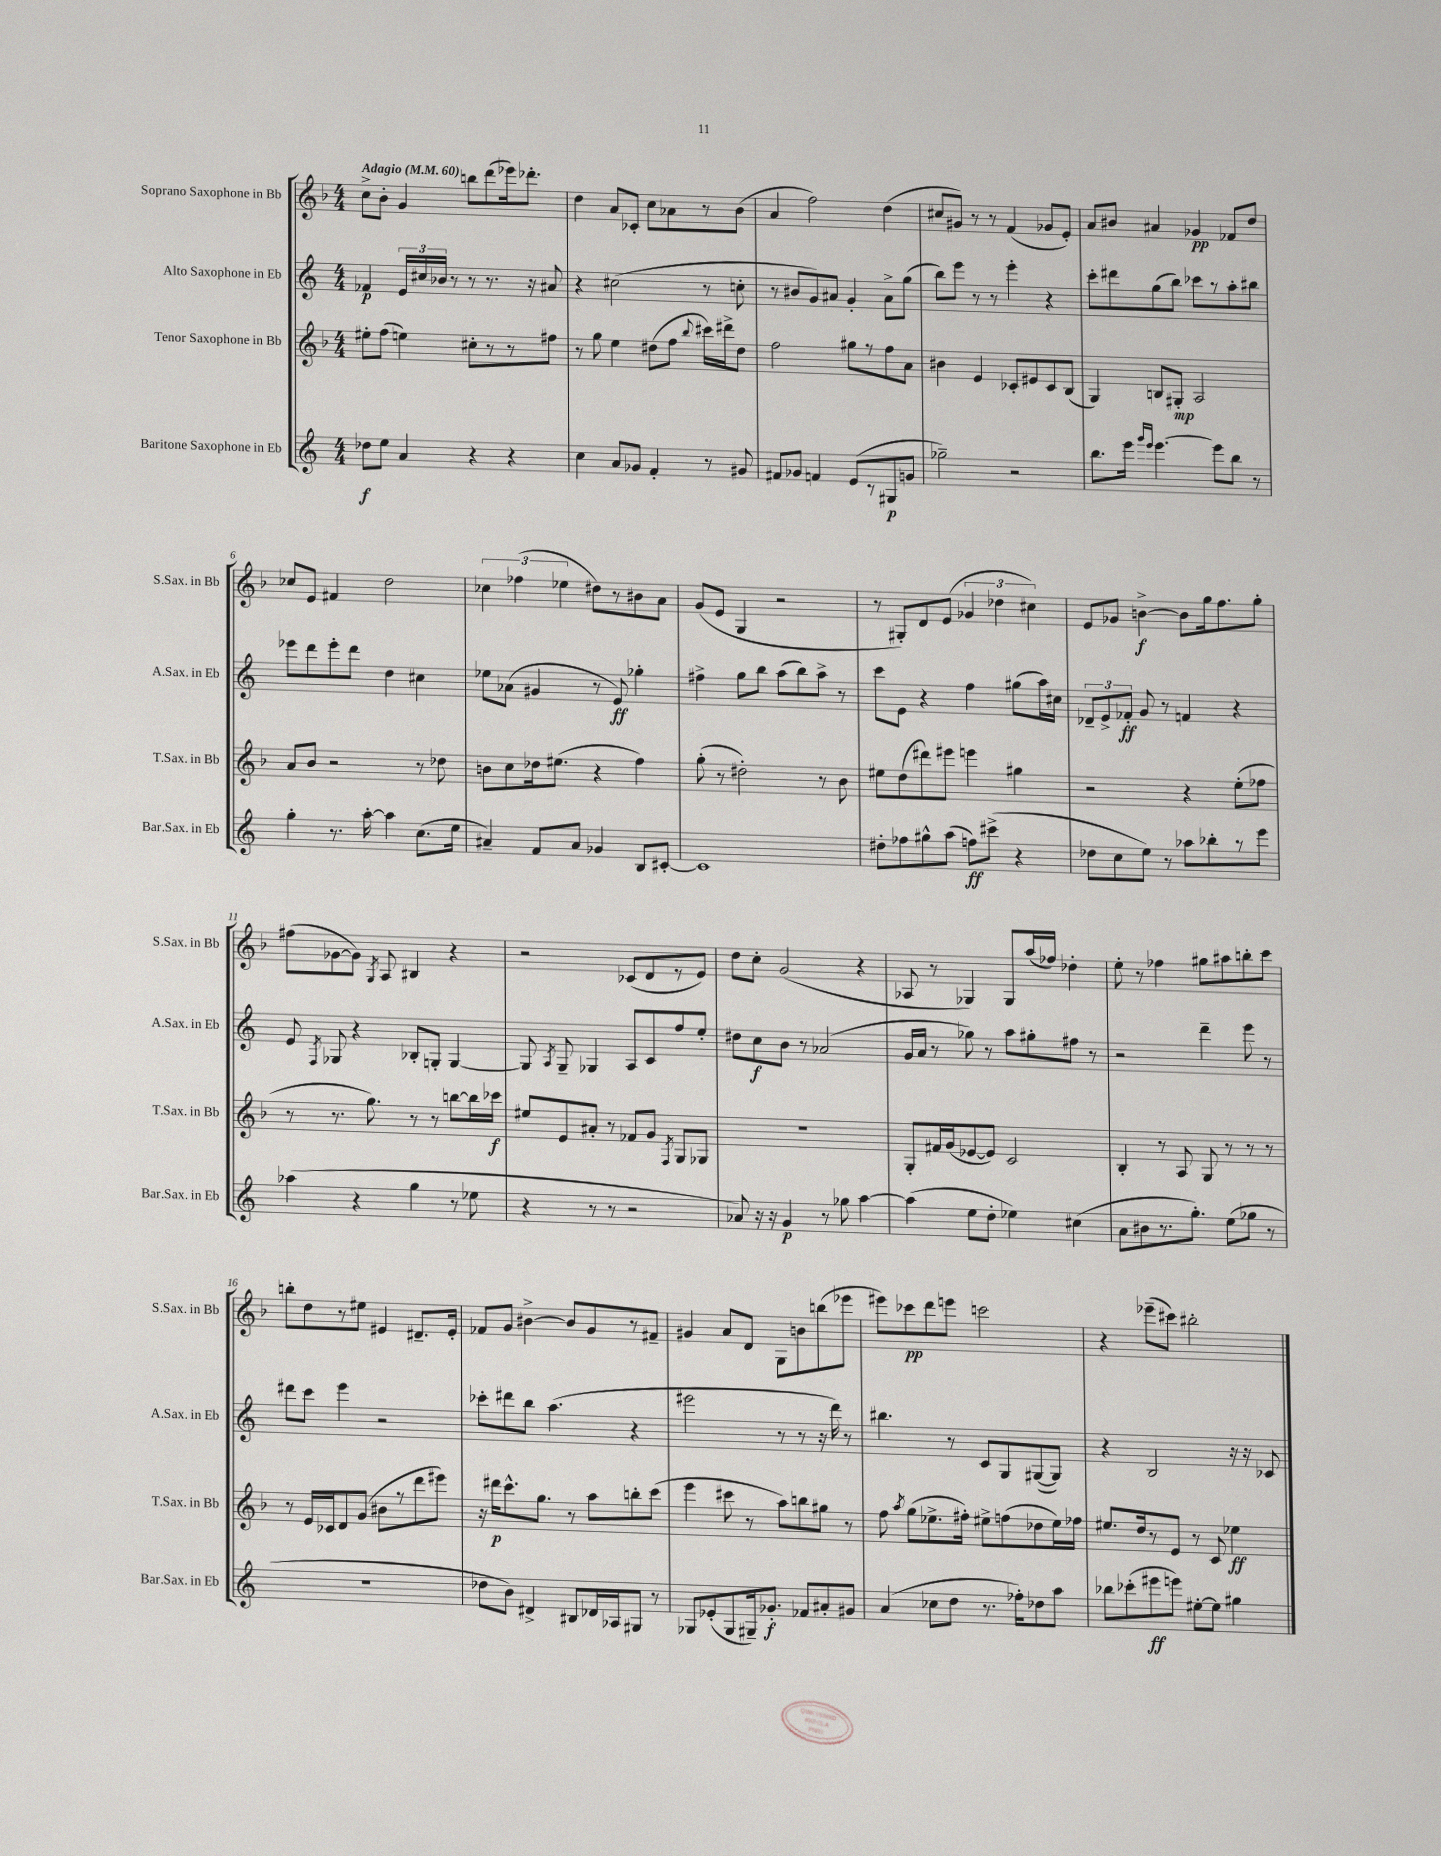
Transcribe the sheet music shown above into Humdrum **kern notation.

**kern	**kern	**kern	**kern
*staff4	*staff3	*staff2	*staff1
*clefG2	*clefG2	*clefG2	*clefG2
*k[]	*k[b-]	*k[]	*k[b-]
*M4/4	*M4/4	*M4/4	*M4/4
*MM60	*MM60	*MM60	*MM60
8dd-\L	8ee#'\L	4f-/	8cc^\L
8ee\J	(8ff\J	.	8b-'\J
4a/	4ee\)	24e/LL	4g/
.	.	24cc#/	.
.	.	24b-/JJ	.
.	.	8r	.
4r	8cc#'\L	8r	8bb\L
.	8r	8.r	(8ddd\
4r	8r	.	16eee-\k)
.	.	16r	8.ddd-'\J
.	8ff#\J	8a#/	.
=	=	=	=
4cc\	8r	4r	4dd\
.	8gg\	.	.
8a/L	4ee\	(2cc#\	8a/L
8g-/J	.	.	8c-'/J
4f'/	(8dd#\L	.	8cc\L
.	8ff\J	.	8a-\
.	8qqbb-/	.	.
8r	16ccc#\LL)	8r	8r
.	16ddd#^\J	.	.
8g#/	8dd#\J	8cc'\	(8b-\J
=	=	=	=
8f#/L	2ff\	8r	4a/
8g-/J	.	8b#/L	.
4f/	.	8g/)	2ff\)
.	.	8a#/J	.
(8e/L	8gg#\L	4g'/	.
8r	8r	.	.
8G#/	8ff\	8a#^\L	(4dd\
8g/J	8a\J	(8gg\J	.
=	=	=	=
2gg-~\)	4b#\	8bb\L)	8cc#/L
.	.	8eee\J	8g#/J)
.	4e/	8r	8r
.	.	8r	8r
2r	8c-'/L	4eee'\	(4f/
.	8e#/	.	.
.	8c-/	4r	8g-/L
.	(8B-/J	.	8e'/J)
=	=	=	=
8.bb\L	4G/)	8ccc'\L	8a/L
.	.	8ddd#\	8b#/J
16eee\Jk	.	.	.
16qqggg/LL	.	.	.
16qqeee/JJ	.	.	.
[4.eee\	8B/L	(8gg\	4a#/
.	8G#'/J	8bb\J)	.
.	2A/	8ccc-\L	4g-/
8eee\]L	.	8r	.
8bb\J	.	8aa'\	8f-/L
8r	.	8bb#\J	8dd/J
=	=	=	=
4gg'\	8a/L	8eee-\L	8cc-/L
.	8b-/J	8ddd\	8e/J
8.r	2r	8eee-'\	4f#/
.	.	8ddd\J	.
[16aa'\	.	.	.
4aa\]	.	4dd\	2dd\
(8.cc\L	8r	4cc#\	.
.	8dd-\	.	.
16ee\Jk	.	.	.
=	=	=	=
4a#~/)	8b\L	8ee-\L	6cc-\
.	8cc\	(8a-\J	.
.	.	.	(6ff-\
8f/L	16dd-\k	4g#/	.
.	(8.ee#\J	.	.
.	.	.	6ee-\
8a#/J	.	.	.
4g-/	4r	8r	8dd#\L)
.	.	8e/)	8r
8B/L	4ff\)	4gg-'\	8b#\
[8c#'/J	.	.	8a\J
=	=	=	=
1c#]	(8gg'\	4ff#^\	(8g/L
.	8r	.	8e/J
.	2dd#'\)	8gg\L	4G/
.	.	8bb\J	.
.	.	(8aa\L	2r
.	.	8bb\)	.
.	8r	8aa^\J	.
.	8b-\	8r	.
=	=	=	=
8dd#'\L	8ee#\L	8ccc\L	8r
8ff-\	(8dd\	8e\J	8G#'/L)
8gg#^^\	8ddd#\)	4r	8d/
(8aa\J	8eee#\J	.	(8e/J
8ff\L)	4eee\	4ff\	6g-/
(8ccc#^\J	.	.	.
.	.	.	6dd-\
4r	4gg#\	(8gg#\L	.
.	.	.	6cc#\)
.	.	16aa\L)	.
.	.	16cc#\JJ	.
=	=	=	=
8dd-\L	2r	12d-~/L	8e/L
.	.	12e^/	.
8cc\	.	.	8g-/J
.	.	12f-'/J	.
8ee\J)	.	8g/	[4b^\
8r	.	8r	.
8aa-\L	4r	4f/	8b\]L
8bb-'\	.	.	16gg\k
.	.	.	8.ff\
8r	(8ee'\L	4r	.
8eee\J	8ff-\J	.	8gg'\J
=	=	=	=
(4aa-\	8r	8e/	(8ff#\L
.	.	8qF/	.
.	8.r	8G-/	[8g-\
4r	.	4r	8g-\]J)
.	8.gg\)	.	.
.	.	.	8qG/
.	.	.	8A/
4gg\	8r	8B-'/L	4B#/
.	8r	8G'/J	.
8r	[8bb\L	[4G/	4r
8ee-\	16bb\]L	.	.
.	16ccc-\JJ	.	.
=	=	=	=
4r	8ee#/L	8G/]	2r
.	.	8qA/	.
.	8e/	8G~/	.
8r	8a#'/J	4G-/	.
8r	8r	.	.
2r	8f-/L	8A/L	(8c-/L
.	8g/J	8c/	8d/
.	8qF/	.	.
.	8G/L	8ff/	8r
.	8G-/J	8ee'/J	8e/J)
=	=	=	=
8a-/)	1r	8dd#\L	8dd\L
16r	.	8cc\	8cc'\J
16r	.	.	.
4g/	.	8b\J	(2g/
.	.	8r	.
8r	.	(2a-/	.
8gg-\	.	.	.
[4aa\	.	.	4r
=	=	=	=
(4aa\]	8G'/L	16g/LL	8A-/
.	.	16a/JJ	.
.	16f#/L	8r	8r
.	(16g/J	.	.
8ee\L	[8e-/	8gg-\)	4G-/)
8dd'\J	8e-/]J)	8r	.
4ee-\)	2c/	8aa\L	8G-/L
.	.	8gg#'\	(16aa/L
.	.	.	16ff-/JJ)
(4cc#\	.	8ff#\J	4dd-'\
.	.	8r	.
=	=	=	=
8a\L	4B-'/	2r	8ee'\
8b#\	.	.	8r
8.r	8r	.	4ff-\
.	8A/	.	.
8.gg'\J)	.	.	.
.	8G/	4ddd~\	8gg#\L
(8ee\L	8r	.	8aa#\
8gg-\J	8r	8eee\	8bb'\
8r	8r	8r	8ccc\J
=	=	=	=
1r	8r	8ddd#\L	8bb'\L
.	16e/LL	8ccc\J	8dd\
.	16c-/J	.	.
.	8d/	4eee\	8r
.	(8g/J	.	8ee#\J
.	8b#\L	2r	4e#/
.	8r	.	.
.	8ddd\	.	8.d#~/L
.	8eee#\J)	.	.
.	.	.	16e#'/Jk
=	=	=	=
8dd-\L	16r	8ccc-'\L	8f-/L
.	16ddd#\LK	.	.
8b\J)	8.ccc^^\	8ddd#\	8g/J
4d#^/	.	8bb\J	[4b#^\
.	8.gg\J	.	.
.	.	(4.aa\	.
8B#/L	8r	.	8b#/]L
16d-/L	8aa\L	.	8g/
16A-/J	.	.	.
8G#/J	8bb'\	4r	8r
8r	(8ccc\J	.	8f#~/J
=	=	=	=
8G-/L	4eee\	2eee#\	4g#/
(8e-'/	.	.	.
8G-/	8ccc#\	.	8a/L
16G#~/k)	8r	.	8d/J
8.g-'/J	.	.	.
.	8aa\L)	8r	8G\L
8f-/L	8bb\	8r	8b\
8a#'/	8gg#\J	16r	(8bb\
.	.	16ddd\)	.
8g#/J	8r	8r	8eee-\J
=	=	=	=
(4a/	8ff\	4.bb#\	8eee#\L)
.	8qaa/	.	.
.	(8gg\L	.	8ccc-\
8cc-\L	8.ee-^\	.	8ddd\
8dd\J	.	8r	8eee\J
.	16ff#'\Jk)	.	.
8.r	8ee#^\L	8c/L	2ccc\
.	(8ff\	8G/	.
16ff-'\LK)	.	.	.
8dd-\	8dd-\	([8G#/	.
8aa\J	16ee#\L)	8G#/]J)	.
.	16ff-\JJ	.	.
=	=	=	=
8bb-\L	8.ee#/L	4r	4r
(8ccc-'\	.	.	.
.	16dd/k	.	.
8eee#\	8r	2B/	(8eee-~\L
8eee\J)	8e/J	.	8ccc#\J)
[8ee#'\L	8r	.	2bb#'\
8ee#\]J	8c/	.	.
4gg#\	4ee-\	16r	.
.	.	16r	.
.	.	8c-/	.
==	==	==	==
*-	*-	*-	*-
